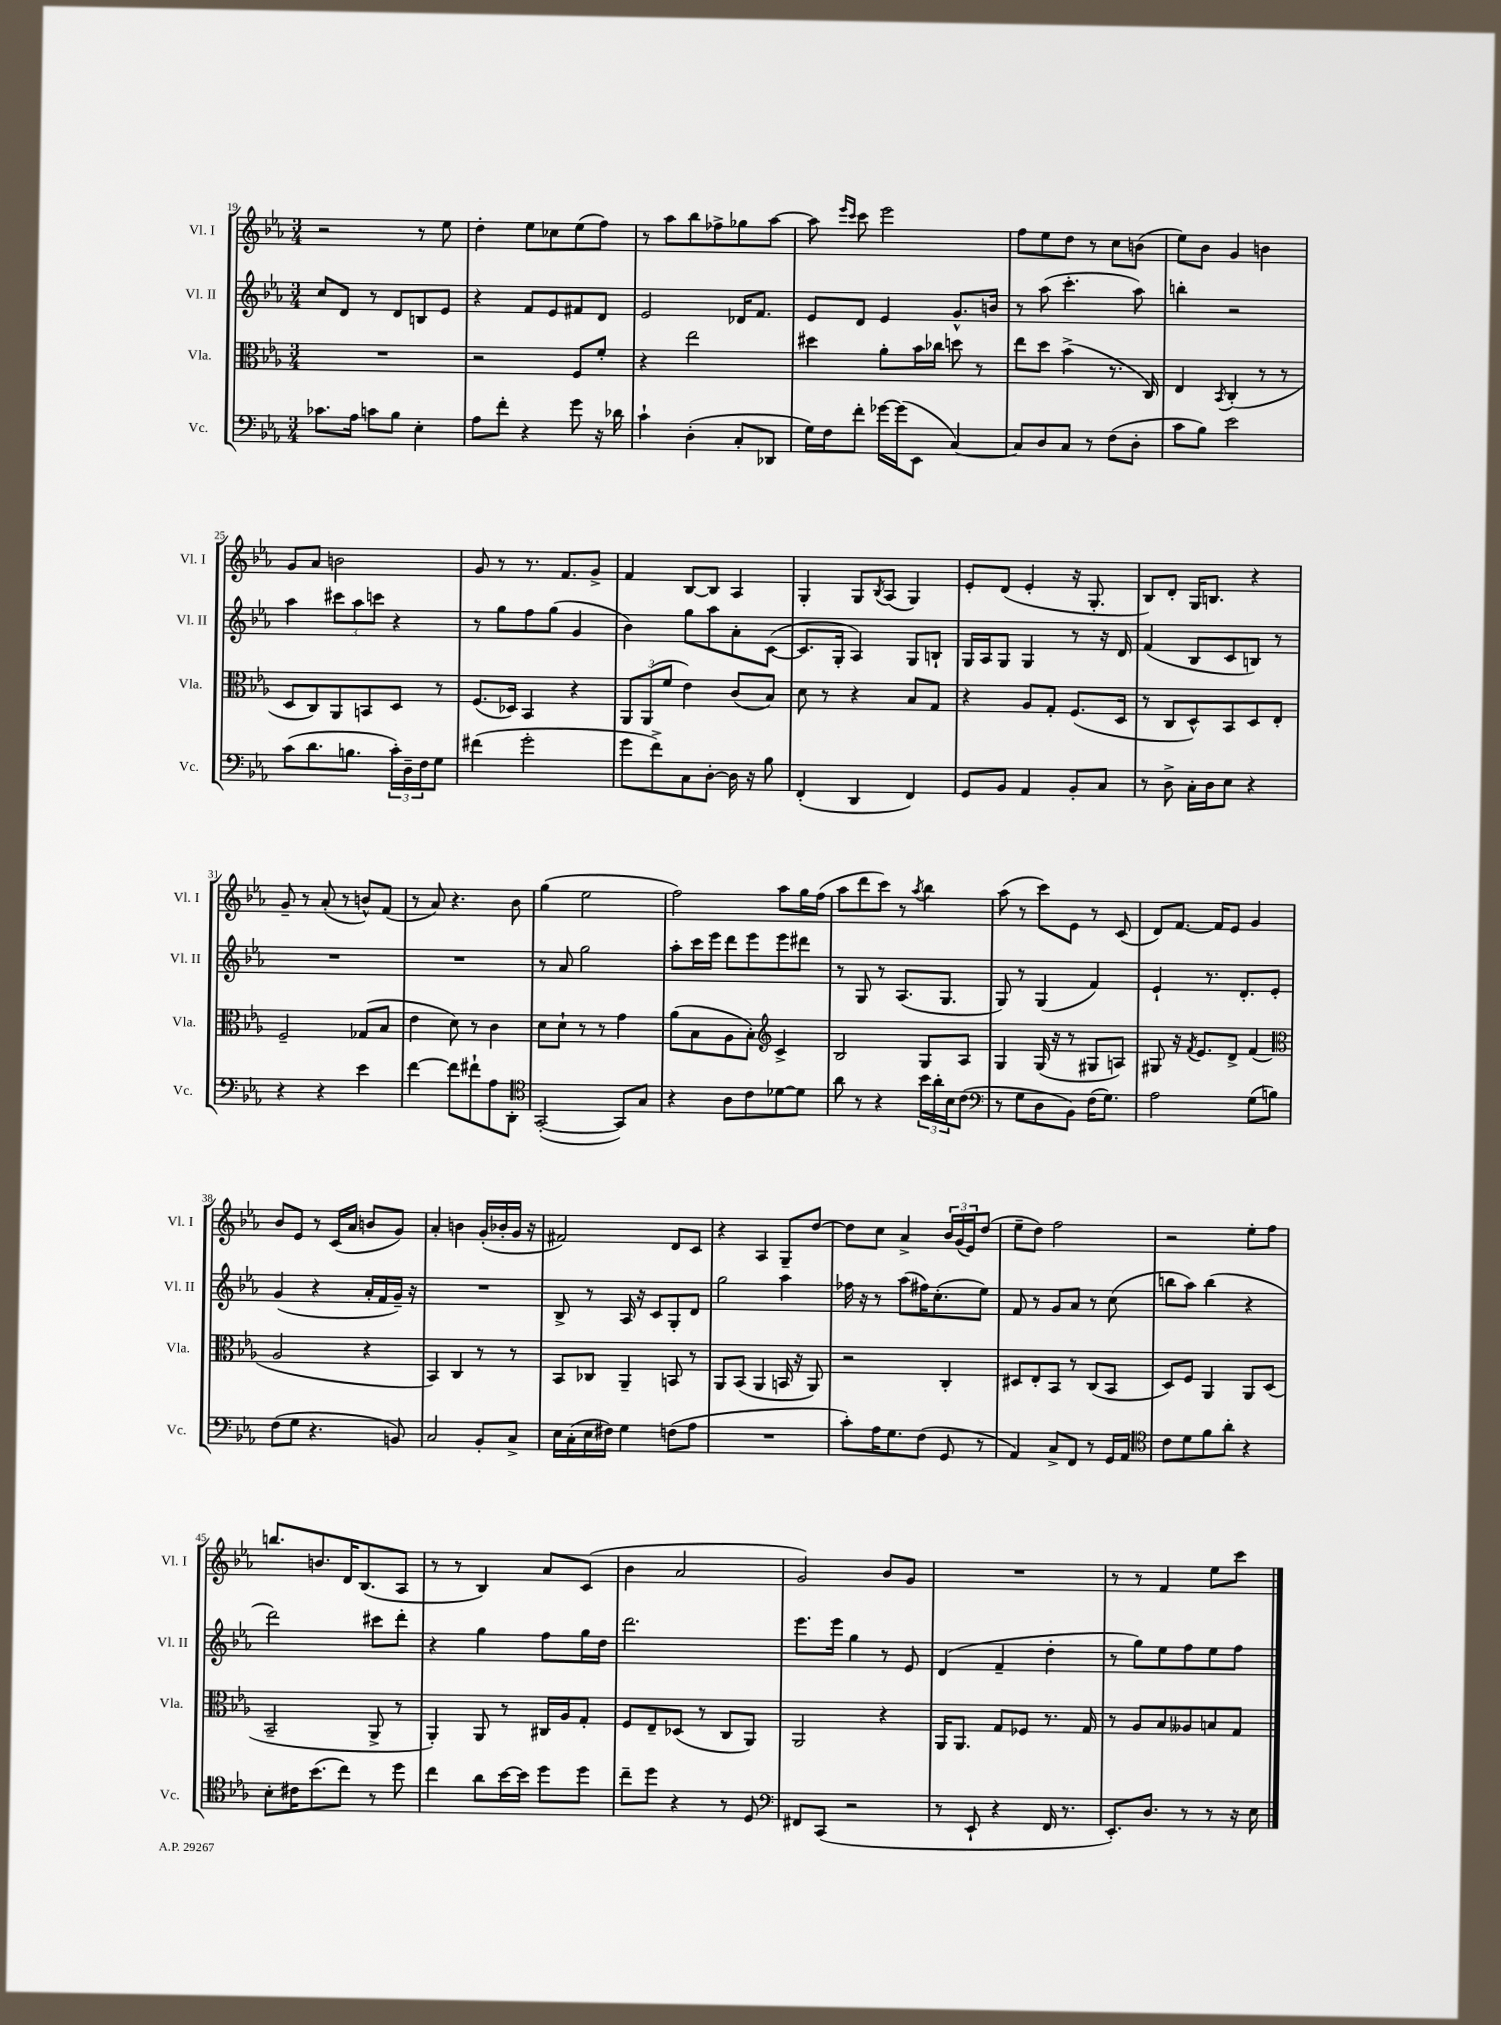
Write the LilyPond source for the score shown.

<<
\new StaffGroup <<
\new Staff = "s0" \with { instrumentName = "Vl. I" shortInstrumentName = "Vl. I" } {
    \clef treble \key ees \major \numericTimeSignature \time 3/4
    r2 r8 ees''8 |
    d''4-. ees''8 ces''8 ees''8( f''8) |
    r8 aes''8 bes''8 fes''8-> ges''8 aes''8~ |
    aes''8 \grace { ees'''16 c'''16 } c'''8 ees'''2 |
    f''8 ees''8 d''8 r8 c''8 b'8( |
    ees''8) bes'8 g'4 b'4 |
    g'8 aes'8 b'2 |
    g'8 r8 r8. f'8. g'8-> |
    f'4 bes8~ bes8 aes4 |
    g4-. g8 \acciaccatura { bes8 } aes8( g4) |
    ees'8-. d'8( ees'4-. r16 g8.-. |
    bes8) d'8-. g16 b8. r4 |
    g'8-- r8 aes'8-.( r8 b'8-^) f'8( |
    r8 aes'8) r4. bes'8 |
    g''4( ees''2 |
    f''2) aes''8 g''16 f''16( |
    aes''8 d'''8 c'''8) r8 \acciaccatura { aes''8 } bes''4 |
    aes''8( r8 c'''8) ees'8 r8 c'8( |
    d'8) f'8.~ f'16 ees'8 g'4 |
    bes'8 ees'8 r8 c'16( aes'16 b'8 g'8) |
    aes'4-. b'4 g'16-.( bes'16-. g'16 r16 |
    fis'2) d'8 c'8 |
    r4 aes4 g8-- d''8~ |
    d''8 c''8 aes'4-> \tuplet 3/2 { bes'16 g'16( ees'16) } d''8( |
    ees''8-- d''8) f''2 |
    r2 ees''8-. f''8 |
    b''8. b'8. d'16 bes8.( aes8 |
    r8 r8 bes4) aes'8 c'8( |
    bes'4 aes'2 |
    g'2) bes'8 g'8 |
    R2. |
    r8 r8 f'4 ees''8 c'''8 \bar "|." |
}
\new Staff = "s1" \with { instrumentName = "Vl. II" shortInstrumentName = "Vl. II" } {
    \clef treble \key ees \major \numericTimeSignature \time 3/4
    c''8 d'8 r8 d'8 b8 ees'8 |
    r4 f'8 ees'8 fis'8 d'8 |
    ees'2 des'16 f'8. |
    ees'8 d'8 ees'4 g'8.-^ b'16 |
    r8 aes''8( c'''4.-. aes''8) |
    b''4-. r2 |
    aes''4 \tuplet 3/2 { cis'''8 aes''8 c'''8 } r4 |
    r8 g''8 f''8 g''8( g'4 |
    bes'4) g''8 aes''8 aes'8-. c'8~( |
    c'8. g16-. aes4) g8 b8-! |
    g16 aes16 g8 g4 r8 r16 d'16 |
    f'4( bes8 c'8 b8) r8 |
    R2. |
    R2. |
    r8 aes'8 g''2 |
    aes''8-. c'''16 ees'''16 d'''8 ees'''8 ees'''8 dis'''8 |
    r8 g8 r8 aes8.( g8. |
    g8) r8 g4( f'4) |
    ees'4-! r8. d'8.-. ees'8-. |
    g'4( r4 aes'16-. f'16 g'16--) r16 |
    R2. |
    bes8-> r8 aes16 r16 c'8 g8-. d'8 |
    g''2 aes''4 |
    fes''16 r16 r8 aes''8( fis''16) c''8.-.( ees''8) |
    f'8 r8 g'8 aes'8 r8 c''8( |
    b''8 aes''8) b''4( r4 |
    d'''2) cis'''8 d'''8-. |
    r4 g''4 f''8 g''16 d''16 |
    d'''2. |
    ees'''8. ees'''16 g''4 r8 ees'8 |
    d'4( f'4-- d''4-. |
    r8 g''8) ees''8 f''8 ees''8 f''8 \bar "|." |
}
\new Staff = "s2" \with { instrumentName = "Vla." shortInstrumentName = "Vla." } {
    \clef alto \key ees \major \numericTimeSignature \time 3/4
    R2. |
    r2 f8 f'8-. |
    r4 ees''2 |
    dis''4 aes'8-. bes'16 ces''16 d''8 r8 |
    ees''8 d''8 bes'4->( r8. c16) |
    ees4 \acciaccatura { bes,8 } c4-.( r8 r8 |
    d8 c8) aes,8 b,8 d8 r8 |
    f8.( des16) bes,4 r4 |
    \tuplet 3/2 { aes,8 aes,8( f'8 } ees'4) c'8( bes8) |
    d'8 r8 r4 bes8 g8 |
    r4 aes8 g8-. f8.( d16 |
    r8 c8 d8-^) bes,8 d8 ees8-. |
    f2-- ges8( bes8 |
    ees'4 d'8) r8 c'4 |
    d'8 d'8-! r8 r8 g'4 |
    aes'8( bes8 aes8 bes8-.) \clef treble c'4-> |
    bes2 g8 aes8 |
    g4 g16( r16 r8 gis8 a8) |
    gis8 r16 \acciaccatura { f'8 } ees'8. d'8-> f'4( |
    \clef alto aes2 r4 |
    bes,4) c4 r8 r8 |
    bes,8 ces8 aes,4-- b,8 r8 |
    aes,8 bes,8( aes,4 b,16 r16 aes,8) |
    r2 c4-. |
    dis8 ees8-. bes,8 r8 c8( bes,8 |
    d8) f8 aes,4 aes,8 d8( |
    bes,2-- aes,8-> r8 |
    aes,4-.) aes,8 r8 cis16 aes16 g8-. |
    f8 ees8-- des8( r8 c8 aes,8) |
    aes,2 r4 |
    aes,16 aes,8. g8 fes8 r8. g16 |
    r8 aes8 bes8 aeses8 b8 g8 \bar "|." |
}
\new Staff = "s3" \with { instrumentName = "Vc." shortInstrumentName = "Vc." } {
    \clef bass \key ees \major \numericTimeSignature \time 3/4
    ces'8. aes16 c'8 bes8 ees4-. |
    aes8 f'8-. r4 g'8 r16 des'16 |
    c'4-! d4-.( c8-. des,8 |
    g16) f16 f'8-. ges'16~ ges'16( ees,8 c4~) |
    c8 d8 c8 r8 f8( d8-. |
    c'8 bes8) ees'2 |
    c'8( d'8. b8. \tuplet 3/2 { c'16-.) d16-- f16 } g8 |
    fis'4( g'2-. |
    g'8 f'8->) c8 d8~-. d16 r16 bes8 |
    f,4-.( d,4 f,4) |
    g,8 bes,8 aes,4 bes,8-. c8 |
    r8 d8-> c16-. d16 ees8 r4 |
    r4 r4 ees'4 |
    f'4~ f'8 fis'8-! aes8 d,8-. |
    \clef tenor g,2~-.( g,8) g8 |
    r4 aes8 c'8 des'8~ des'8 |
    aes'8 r8 r4 \tuplet 3/2 { bes'16 aes'16-. bes16 } c'8( |
    \clef bass r8 g8 d8 bes,8) f16( g8.) |
    aes2 g8( b8) |
    f8( g8 r4. b,8) |
    c2 bes,8-. c8-> |
    ees16 c16-.( ees16 fis16) g4 f8( aes8 |
    R2. |
    c'8-.) aes16 g8. f8( g,8 r8 |
    aes,4) c8-> f,8 r8 g,16 aes,16 |
    \clef tenor c'8 d'8 f'8 aes'8-. r4 |
    bes8-. cis'16 bes'8.( c''8) r8 d''8 |
    c''4 aes'8 bes'16~ bes'16 d''8 d''8 |
    c''8-- d''8 r4 r8 d8 |
    \clef bass fis,8 c,8( r2 |
    r8 ees,8-! r4 f,16 r8. |
    ees,8.-.) d8. r8 r8 r16 ees16 \bar "|." |
}
>>
>>
\layout { \context { \Score currentBarNumber = #19 } }
